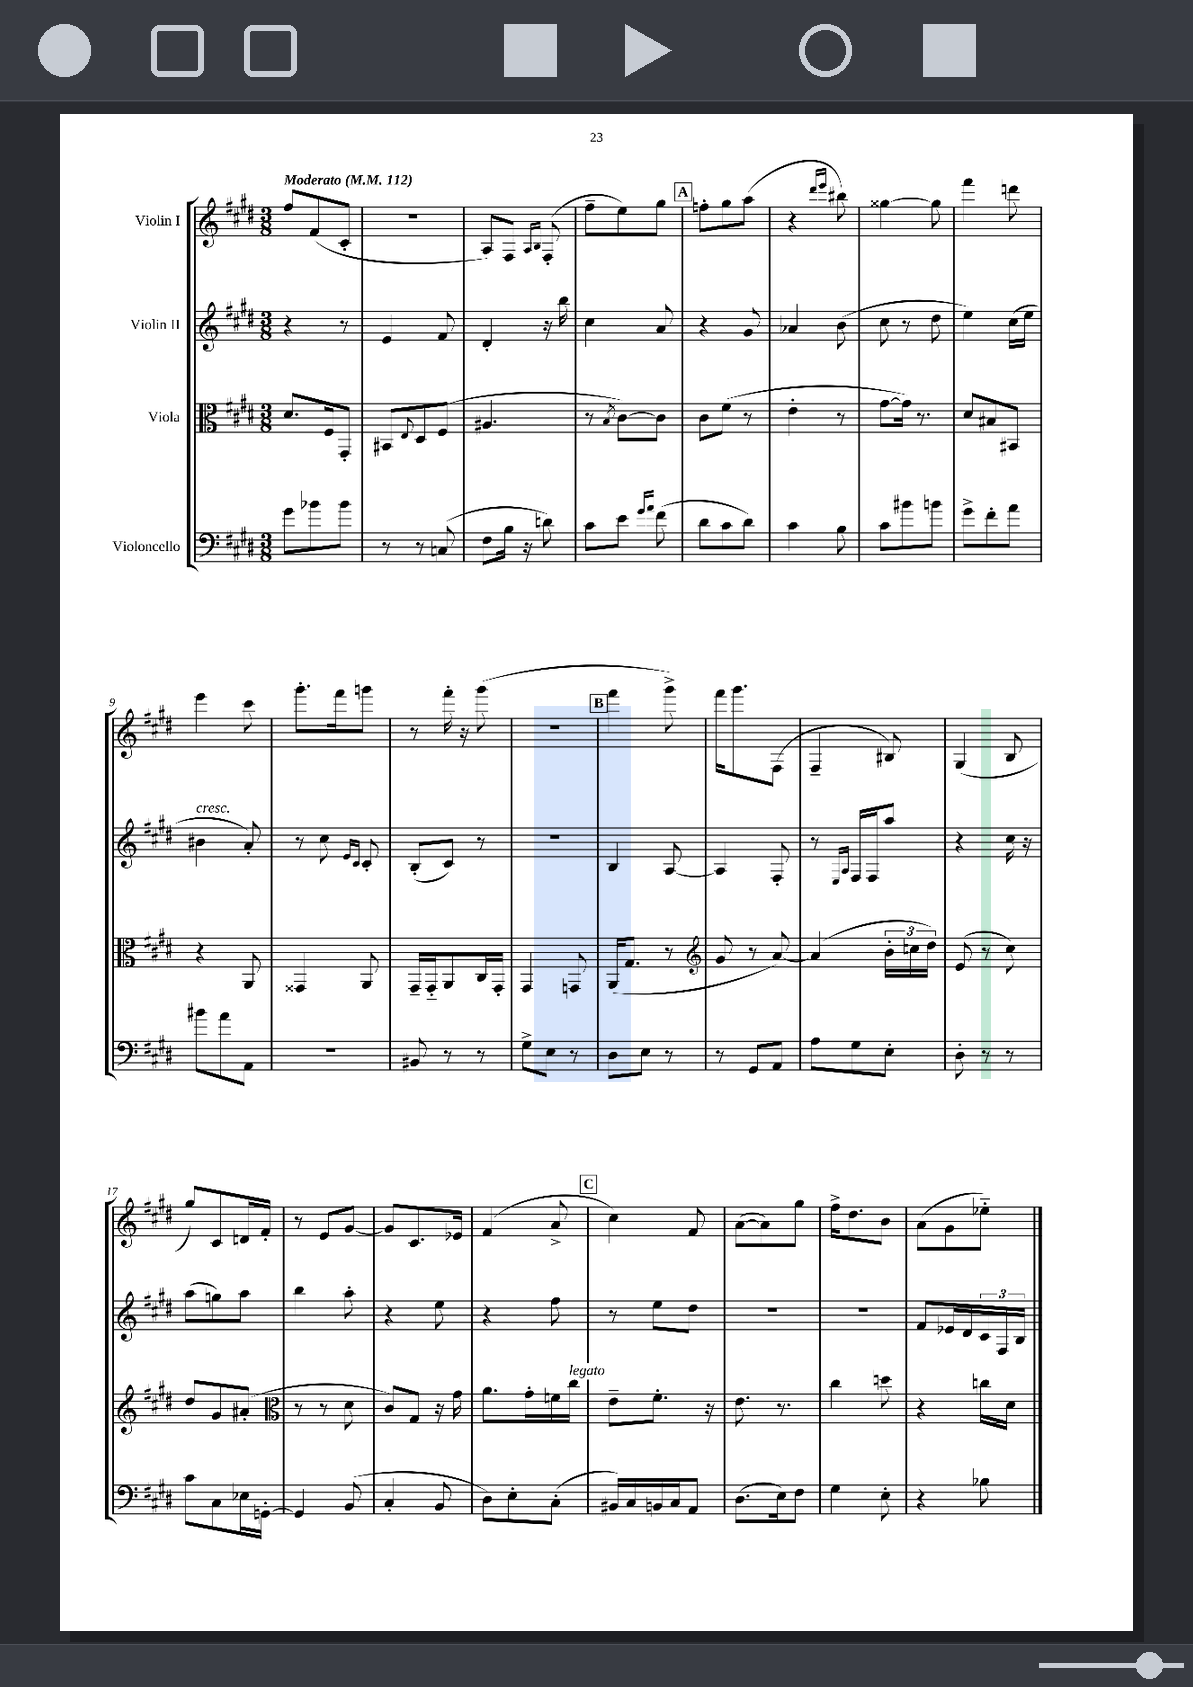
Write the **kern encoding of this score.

**kern	**kern	**kern	**kern
*staff4	*staff3	*staff2	*staff1
*clefF4	*clefC3	*clefG2	*clefG2
*k[f#c#g#d#]	*k[f#c#g#d#]	*k[f#c#g#d#]	*k[f#c#g#d#]
*M3/8	*M3/8	*M3/8	*M3/8
*MM112	*MM112	*MM112	*MM112
8g#	8.d#	4r	8ff#
8b-	.	.	(8f#
.	16F#	.	.
8b-	8GG#'	8r	8c#'
=	=	=	=
8r	8BB#	4e	4.r
.	8qqE	.	.
8r	8D#	.	.
(8C	(8F#	8f#	.
=	=	=	=
8F#	4.A#	4d#'	8A)
16B	.	.	8F#
16r	.	.	.
.	.	.	16qqA
.	.	.	16qqB
8d)	.	16r	(8F#'
.	.	16bb	.
=	=	=	=
8c#	8r	4cc#	8ff#~
.	8qB	.	.
8e	[8c#)	.	8ee)
16qqg#	.	.	.
16qqa	.	.	.
(8f#	8c#]	8a	8gg#
=	=	=	=
8d#	8c#	4r	8ff'
8c#	(8f#	.	8gg#
8d#)	8r	8g#	(8aa
=	=	=	=
4c#	4e'	4a-	4r
.	.	.	16qqddd#
.	.	.	16qqeee
8B	8r	(8b	8bb#)
=	=	=	=
8c#	[8g#	8cc#	[4gg##
8b#	16g#])	8r	.
.	8.r	.	.
8b	.	8dd#	8gg##]
=	=	=	=
8g#^	8d#	4ee)	4fff#
8f#'	8B#	.	.
8a	8BB#	(16cc#	8ddd
.	.	16ee	.
=	=	=	=
8b#	4r	4b#	4eee
8a	.	.	.
8AA	8AA	8a')	8ccc#
=	=	=	=
4.r	4GG##	8r	8.ggg#'
.	.	8cc#	.
.	.	.	16fff#
.	.	16qqe	.
.	.	16qqc#	.
.	8AA	8c#'	8ggg
=	=	=	=
8BB#	16GG#~	(8B'	8r
.	16GG#'~	.	.
8r	8AA	8c#)	16fff#'
.	.	.	16r
8r	16C#	8r	(8ggg#
.	16GG#'	.	.
=	=	=	=
8G#^	4GG#	4.r	4.r
8E	.	.	.
8r	8GG	.	.
=	=	=	=
8D#	(16AA	4B	4fff#
.	8.G#	.	.
8E	.	.	.
8r	8r	[8A	8ggg#^)
=	=	=	=
*	*clefG2	*	*
8r	8g#	4A]	16fff#
.	.	.	8.ggg#
8GG#	8r	.	.
8AA	[8a)	8F#'	(8F#
=	=	=	=
8A	(4a]	8r	4F#~
.	.	16qqE	.
.	.	16qqA	.
8G#	.	16F#	.
.	.	16F#	.
8E'	24b'	8aa	8B#)
.	24cc	.	.
.	24dd#)	.	.
=	=	=	=
8D#'	(8e	4r	(4G#
8r	8r	.	.
8r	8cc#)	16cc#	8B
.	.	16r	.
=	=	=	=
8c#	8dd#	(8aa	8gg#)
8C#	8g#	8gg)	8c#
16E-	(8a#'	8aa	16d
[16GG'	.	.	16f#'
=	=	=	=
*	*clefC3	*	*
4GG]	8r	4bb	8r
.	8r	.	8e
(8BB	8d#	8aa'	[8g#
=	=	=	=
4C#'	8c#)	4r	8g#]
.	8G#	.	8.c#
8BB	16r	8ee	.
.	16g#	.	16e-
=	=	=	=
8D#)	8.a	4r	(4f#
8E'	.	.	.
.	16g#'	.	.
(8C#'	16f	8ff#	8a^
.	16cc#	.	.
=	=	=	=
16BB#)	8e~	8r	4cc#)
16C#	.	.	.
16BB	8.f#'	8ee	.
16C#	.	.	.
8AA	.	8dd#	8f#
.	16r	.	.
=	=	=	=
(8.D#	8.e	4.r	([8a
.	.	.	8a])
16E)	8.r	.	.
8F#	.	.	8gg#
=	=	=	=
4G#	4cc#	4.r	16ff#^
.	.	.	8.dd#
8E'	8dd	.	8b
=	=	=	=
4r	4r	8f#	(8a
.	.	16e-	8g#
.	.	16d#	.
8B-	16cc	24c#	8ee-'~)
.	.	24F#	.
.	16d#	.	.
.	.	24B	.
==	==	==	==
*-	*-	*-	*-
